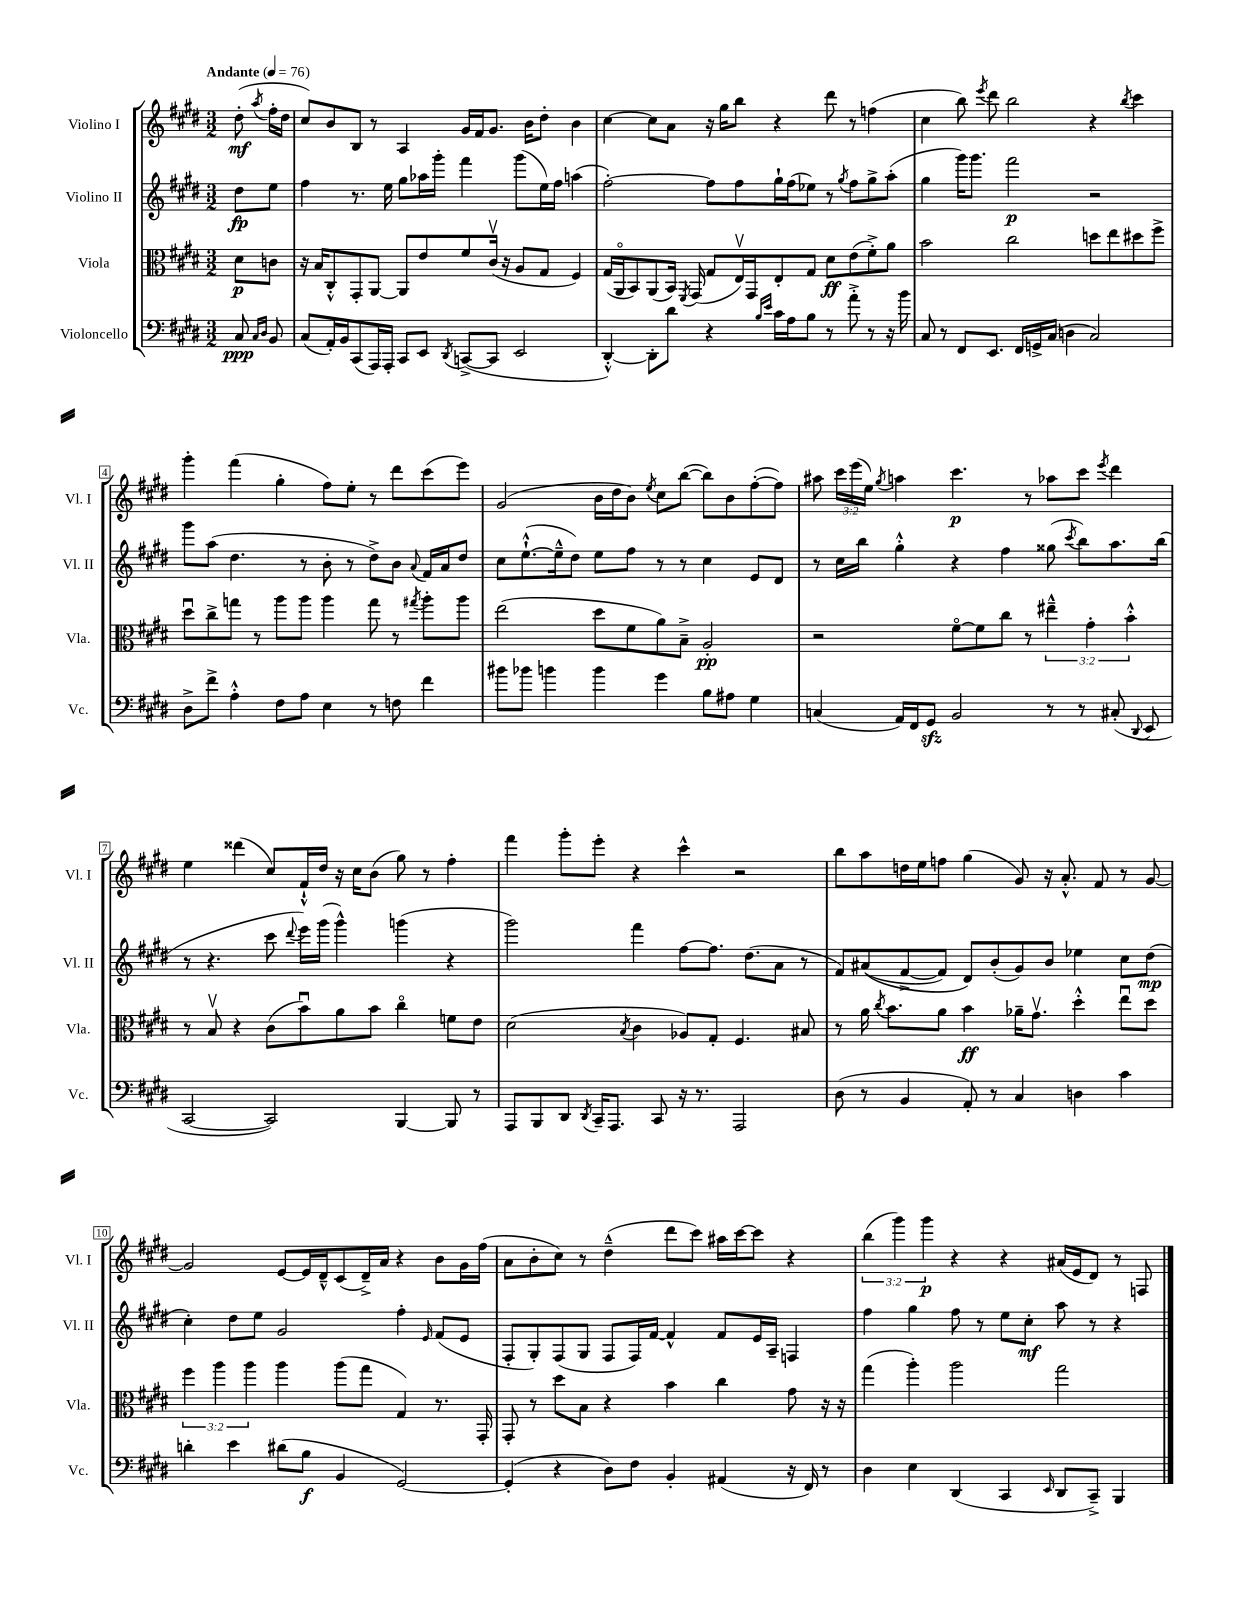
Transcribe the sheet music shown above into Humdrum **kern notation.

**kern	**kern	**kern	**kern
*staff4	*staff3	*staff2	*staff1
*clefF4	*clefC3	*clefG2	*clefG2
*k[f#c#g#d#]	*k[f#c#g#d#]	*k[f#c#g#d#]	*k[f#c#g#d#]
*M3/2	*M3/2	*M3/2	*M3/2
*MM76	*MM76	*MM76	*MM76
8C#/	8d#\L	8dd#\L	(8dd#'\
16qqC#/LL	.	.	.
16qqD#/JJ	.	.	8qaa/
8BB/	8c\J	8ee\J	16ff#'\LL
.	.	.	16dd#\JJ
=	=	=	=
(8C#/L	16r	4ff#\	8cc#/L)
.	16B/LK	.	.
16AA'/L)	8C#'^^/	.	8b/
16BB/J	.	.	.
(8CC#/	8GG#'/	8.r	8B/J
16AAA/L)	[8AA/J	.	8r
16AAA'/JJ	.	16ee\	.
8CC#/L	8AA/]L	8gg#\L	4A/
8EE/J	8e/	16aa-\L	.
.	.	16ggg#'\JJ	.
8qDD#/	.	.	.
([8CC^/L	8f#/	4fff#\	16g#/LL
.	.	.	16f#/J
8CC/]J	(16c#v/Jk	.	8.g#/J
.	16r	.	.
2EE/	8A/L	(8ggg#\L	.
.	.	.	16b\LK
.	8G#/J	16ee\L)	8dd#'\J
.	.	16ff#\JJ	.
.	4F#/)	(4aa\	4b\
=	=	=	=
[4DD#'^^/)	(16G#/LL	[2ff#'\)	[4cc#\
.	16AAo/J	.	.
.	8BB/)	.	.
8DD#'\]L	(8AA/	.	8cc#\]L
8d#\J	16BB/Jk)	.	8a\J
.	8qFF#/	.	.
.	(16GG#/	.	.
4r	8G#/L	8ff#\]L	16r
.	.	.	16gg#\LK
.	16Ev/L)	8ff#\	8bb\J
.	16GG#/J	.	.
16qqB/LL	.	.	.
16qqe/JJ	.	.	.
16c#\LL	8E'/	16gg#`\L	4r
16A\J	.	(16ff#\J	.
8B\J	8G#/J	8ee-\J)	.
8r	8d#\L	8r	8ddd#\
.	.	8qgg#/	.
8a'^\	(8e\	8ff#\L	8r
8r	8f#'^\)	8gg#^\	(4ff\
16r	8a\J	(8aa'\J	.
16b\	.	.	.
=	=	=	=
8C#/	2b\	4gg#\	4cc#\
8r	.	.	.
8FF#/L	.	16ggg#\LK)	8bb\)
.	.	8.ggg#\J	.
.	.	.	8qeee/
8.EE/J	.	.	8ddd#\
.	2cc#\	2fff#\	2bb\
16FF#/LL	.	.	.
16GG^/	.	.	.
(16C#/JJ	.	.	.
4D\	.	.	.
2C#/)	8dd\L	2r	4r
.	8ee\	.	.
.	.	.	8qbb/
.	8dd#\	.	4ccc#\
.	8ff#^\J	.	.
=	=	=	=
8D#^\L	8dd#u\L	8ggg#\L	4ggg#'\
8f#^\J	8cc#^\	(8aa\J	.
4A'^^\	8gg\J	4.dd#\	(4fff#\
.	8r	.	.
8F#\L	8aa\L	.	4gg#'\
8A\J	8aa\J	8r	.
4E\	4aa\	8b'\	8ff#\L)
.	.	8r	8ee'\J
8r	8gg\	8dd#^\L)	8r
8F\	8r	8b\J	8ddd#\L
.	8qgg#/	8qqa/	.
4f#\	8aa'\L	16f#/LL	(8ccc#\
.	.	16a/J	.
.	8aa\J	8dd#/J	8eee\J)
=	=	=	=
8b#\L	(2ee\	8cc#\L	(2g#/
8b-\J	.	([8.ee`^^\	.
4b\	.	.	.
.	.	16ee~^^\]k	.
.	.	8dd#\J)	.
4b\	8dd#\L	8ee\L	16b\LL
.	.	.	16dd#\J
.	8f#\	8ff#\J	8b\J)
.	.	.	8qee/
4g#\	8a\)	8r	8cc#\L
.	8B~^\J	8r	([8bb\J
8B\L	2A'/	4cc#\	8bb\]L)
8A#\J	.	.	8b\
4G#\	.	8e/L	([8ff#'\
.	.	8d#/J	8ff#\]J)
=	=	=	=
(4C/	2r	8r	8aa#\
.	.	16cc#\LL	24ccc#\LL
.	.	.	(24eee\
.	.	16bb\JJ	.
.	.	.	24ee\JJ)
.	.	.	8qgg#/
16AA/LL)	.	4gg#'^^\	4aa\
16FF#/J	.	.	.
8GG#/J	.	.	.
2BB/	[8f#o\L	4r	4.ccc#\
.	8f#\]	.	.
.	8cc#\J	4ff#\	.
.	8r	.	8r
8r	6ee#~^^\	(8gg##\	8aa-\L
.	.	8qccc#/	.
8r	.	8bb\L)	8ccc#\J
.	6g#'\	.	.
.	.	.	8qeee/
(8C#'/	.	8.aa\	4ddd#\
.	6b'^^\	.	.
8qqDD#/	.	.	.
8EE/	.	.	.
.	.	(16bb\Jk	.
=	=	=	=
[2CC#/	8r	8r	4ee\
.	8Bv/	4.r	.
.	4r	.	(4ddd##\
2CC#/])	(8c#\L	8ccc#\	8cc#/L)
.	.	8qqddd#/	.
.	8bu\)	16eee\LL)	16f#`^^/L
.	.	(16ggg#\JJ	16dd#/JJ
.	8a\	4ggg#^^\)	16r
.	.	.	16cc#\LK
.	8b\J	.	(8b\J
[4BBB/	4cc#o\	(4ggg\	8gg#\)
.	.	.	8r
8BBB/]	8f\L	4r	4ff#'\
8r	8e\J	.	.
=	=	=	=
8AAA/L	(2d#\	2ggg#\)	4fff#\
8BBB/	.	.	.
8DD#/J	.	.	8ggg#'\L
8qDD#/	.	.	.
16CC#~/LK	.	.	8eee'\J
8.AAA/J	.	.	.
.	8qB/	.	.
.	4c#\	4fff#\	4r
8CC#/	.	.	.
16r	8A-/L)	[8ff#\L	4ccc#^^\
8.r	.	.	.
.	8G#'/J	8.ff#\]J	.
2AAA/	4.F#/	.	2r
.	.	(8.dd#\L	.
.	.	8a\J	.
.	8B#/	8r	.
=	=	=	=
(8D#\	8r	8f#/L)	8bb\L
8r	16a\	&((8a#/	8aa\
.	8qcc#/	.	.
.	8.b\L	.	.
4BB/	.	[8f#^/	16dd\L
.	.	.	16ee\J
.	8a\J	8f#/]J)	8ff\J
8AA'/)	4b\	8d#/L&)	(4gg#\
8r	.	(8b'/	.
4C#/	16a-~\LK	8g#/)	8g#/)
.	8.g#v\J	.	.
.	.	8b/J	16r
.	.	.	8.a'^^/
4D\	4dd#'^^\	4ee-\	.
.	.	.	8f#/
4c#\	8eeu\L	8cc#\L	8r
.	8dd#\J	(8dd#\J	[8g#/
=	=	=	=
4d'\	6ff#\	4cc#'\)	2g#/]
.	6aa\	.	.
4e\	.	8dd#\L	.
.	6aa\	.	.
.	.	8ee\J	.
(8d#\L	4aa\	2g#/	[8e/L
8B\J	.	.	16e/]L
.	.	.	16d#~^^/J
4BB/	(8aa\L	.	(8c#/
.	8gg#\J	.	16d#~^/L)
.	.	.	16a/JJ
[2GG#/)	4G#/)	4ff#'\	4r
.	.	16qqe/	.
.	8.r	(8f#/L	8b\L
.	.	8e/J	16g#\L
.	16GG#'/	.	(16ff#\JJ
=	=	=	=
(4GG#'/]	8GG#'/	8F#'/L	8a\L
.	8r	8G#'/)	8b'\
4r	8dd#\L	(8F#/	8cc#\J)
.	8B\J	8G#/J	8r
8D#\L)	4r	8F#/L	(4dd#~^^\
8F#\J	.	16F#/L)	.
.	.	[16f#/JJ	.
4BB'/	4b\	4f#^^/]	8ddd#\L
.	.	.	8ccc#\J)
(4AA#/	4cc#\	8f#/L	16aa#\LL
.	.	.	[16ccc#\J
.	.	16e/L	8ccc#\]J
.	.	16A~/JJ	.
16r	8g#\	4F/	4r
16FF#/)	.	.	.
8r	16r	.	.
.	16r	.	.
=	=	=	=
4D#\	(4gg#\	4ff#\	(6bb\
.	.	.	6ggg#\)
4E\	4aa'\)	4gg#\	.
.	.	.	6ggg#\
(4DD#/	2aa\	8ff#\	4r
.	.	8r	.
4CC#/	.	8ee\L	4r
.	.	8cc#'\J	.
16qqEE/	.	.	.
8DD#/L	2gg#\	8aa\	(16a#/LL
.	.	.	16e/J
8CC#~^/J)	.	8r	8d#/J)
4BBB/	.	4r	8r
.	.	.	8F/
==	==	==	==
*-	*-	*-	*-
